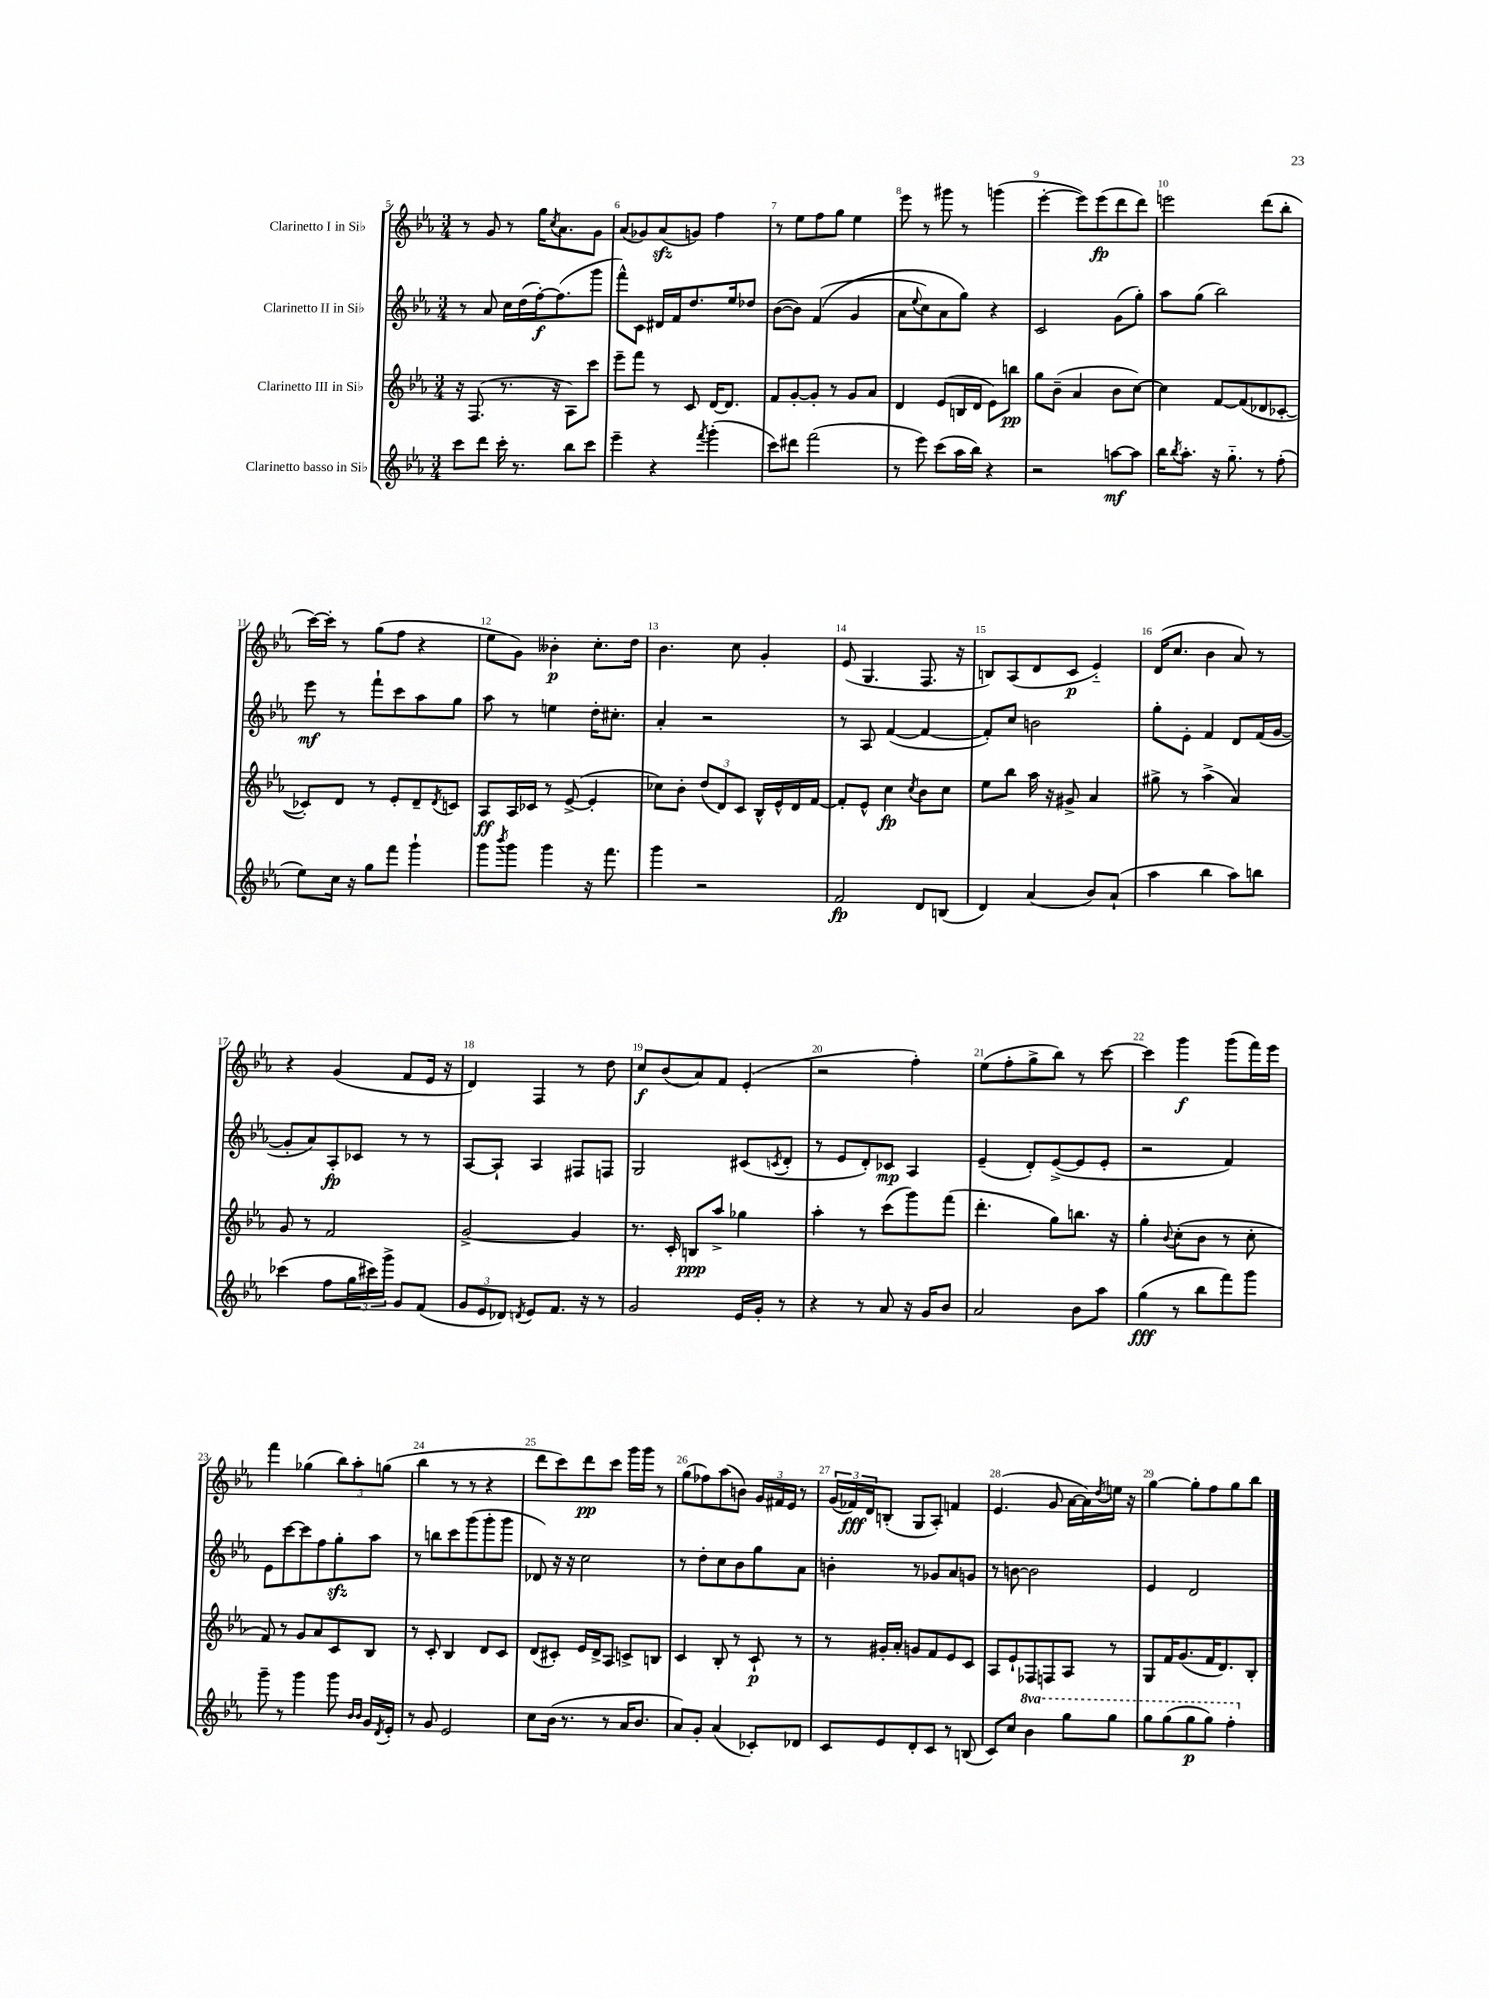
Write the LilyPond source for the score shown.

<<
\new StaffGroup <<
\new Staff = "s0" \with { instrumentName = "Clarinetto I in Sib" } {
    \clef treble \key ees \major \numericTimeSignature \time 3/4
    r8 g'8 r8 g''16 \acciaccatura { c''8 } aes'8. g'8 |
    aes'8( ges'8) aes'8\sfz( g'8) f''4 |
    r8 ees''8 f''8 g''8 ees''4 |
    ees'''8 r8 gis'''8 r8 g'''4( |
    ees'''4~-. ees'''8) ees'''8\fp( d'''8 d'''8) |
    e'''2 d'''8( bes''8-. |
    c'''16~) c'''16-. r8 g''8( f''8 r4 |
    ees''8 g'8) beses'4-.\p c''8.-. d''16 |
    bes'4. c''8 g'4-. |
    ees'8( g4. f8. r16 |
    b8) aes8( d'8 c'8\p ees'4-_) |
    d'16( c''8. bes'4 aes'8) r8 |
    r4 g'4( f'8 ees'16 r16 |
    d'4) f4 r8 d''8 |
    c''8\f bes'8( aes'8) f'8 ees'4-.( |
    r2 f''4-.) |
    ees''8( f''8-. g''8-> bes''8) r8 c'''8~ |
    c'''4 g'''4\f g'''8( f'''16) ees'''16 |
    f'''4 ges''4( \tuplet 3/2 { bes''8) aes''8-. g''8( } |
    bes''4 r8 r8 r4 |
    d'''8 c'''8) d'''8\pp c'''8 g'''16 g'''16 r8 |
    g''8( fes''8) aes''8( b'8) \tuplet 3/2 { g'16 fis'16 ees'16 } r8 |
    \tuplet 3/2 { g'16( fes'16\fff) d'16 } b8-.( g8 aes8-.) f'4 |
    ees'4.( g'8 aes'16~ aes'16) \acciaccatura { d''8 } e''16 r16 |
    g''4~ g''8-. f''8 g''8 bes''8 \bar "|." |
}
\new Staff = "s1" \with { instrumentName = "Clarinetto II in Sib" } {
    \clef treble \key ees \major \numericTimeSignature \time 3/4
    r8 aes'8 c''16 d''16( f''16~-.\f) f''8.( g'''8 |
    f'''8-^) c'8 dis'16 f'16 d''8. ees''16 des''8 |
    bes'8~( bes'8) f'4(\( g'4 |
    aes'8 \appoggiatura { ees''8 } c''8) aes'8 g''8\) r4 |
    c'2 g'8( g''8-.) |
    aes''8 g''8( bes''2) |
    ees'''8\mf r8 f'''8-! c'''8 aes''8 g''8 |
    aes''8 r8 e''4 d''16-. cis''8.-. |
    aes'4-. r2 |
    r8 aes8 f'4~( f'4~ |
    f'8-.) c''8 b'2 |
    g''8-. ees'8-. f'4 d'8 f'16( g'16~ |
    g'8-. aes'8) aes8-.\fp ces'8 r8 r8 |
    aes8~ aes8-! aes4 fis8 f8 |
    g2 cis'8( \acciaccatura { c'8 } d'8-. |
    r8 ees'8 d'8-.) ces'8\mp aes4 |
    ees'4--( d'8-.) ees'8~->( ees'8 ees'8-. |
    r2 f'4) |
    ees'8 c'''8~ c'''8 f''8 g''8-.\sfz aes''8 |
    r8 b''8 c'''8 g'''8( g'''8-. g'''8 |
    des'8) r16 r16 c''2 |
    r8 d''8-. c''8 bes'8 g''8 aes'8 |
    b'4-. r8 ges'8 aes'8 g'8 |
    r8 b'8~ b'2 |
    ees'4 d'2 \bar "|." |
}
\new Staff = "s2" \with { instrumentName = "Clarinetto III in Sib" } {
    \clef treble \key ees \major \numericTimeSignature \time 3/4
    r16 f8.( r8. r16 aes8) c'''8 |
    ees'''8-- f'''8 r8 c'8 d'16~ d'8. |
    f'8 g'8~-. g'8-. r8 g'8 aes'8 |
    d'4 ees'8( b16 d'16 ees'8) b''8\pp |
    g''8 bes'8--( aes'4 bes'8 c''8~) |
    c''4 f'8~ f'8( des'8 ces'8~-. |
    ces'8-.) d'8 r8 ees'8-. d'8-- \acciaccatura { d'8 } c'8 |
    aes8\ff aes16 ces'16 r8 ees'8~->( ees'4-. |
    ces''8) bes'8-. \tuplet 3/2 { d''8( d'8) c'8 } bes16-^ ees'16-^ d'16 f'16~ |
    f'8-. ees'8-^ c''4\fp \acciaccatura { c''8 } bes'8 c''8 |
    ees''8 bes''8 aes''16 r16 gis'8-> aes'4 |
    gis''8-> r8 aes''4->( aes'4) |
    g'8 r8 f'2 |
    g'2~-> g'4 |
    r8. c'16-. b8\ppp aes''8-> ges''4 |
    aes''4-. r8 c'''8( g'''8) f'''8( |
    d'''4.-. g''8) b''8. r16 |
    g''4-. \appoggiatura { bes'8 } c''8-.( bes'8 r8 c''8-. |
    f'8) r8 g'8 aes'8 c'8 bes8 |
    r8 c'8-. bes4 d'8 c'8 |
    d'8( cis'8-.) ees'16 d'16-> aes8 c'8-> b8 |
    c'4 bes8-. r8 c'8-!\p r8 |
    r8 gis'16-. aes'16-. g'8 f'8 ees'8 c'8 |
    aes8 ees'8-! fes8 f8 aes8 r8 |
    g8 f'16 g'8.( f'16 d'8.) bes8-. \bar "|." |
}
\new Staff = "s3" \with { instrumentName = "Clarinetto basso in Sib" } {
    \clef treble \key ees \major \numericTimeSignature \time 3/4 \set Staff.ottavationMarkups = #ottavation-simple-ordinals
    c'''8 d'''8 c'''16-. r8. bes''8 c'''8 |
    ees'''4-- r4 \acciaccatura { f'''8 } g'''4-.( |
    c'''8) dis'''8 f'''2( |
    r8 ees'''8) c'''8( aes''16 bes''16) r4 |
    r2 a''8~\mf a''8 |
    bes''16 \acciaccatura { bes''8 } aes''8.-. r16 g''8.-_ r8 f''8-.( |
    ees''8) c''16 r16 g''8 f'''8 g'''4-! |
    g'''8 \acciaccatura { bes'''8 } g'''8 g'''4 r16 f'''8. |
    g'''4 r2 |
    f'2\fp d'8 b8( |
    d'4) aes'4( bes'8) aes'8-!( |
    aes''4 bes''4 aes''8) b''8 |
    ces'''4( f''8 \tuplet 3/2 { g''16 cis'''16) g'''16-> } g'8 f'8( |
    \tuplet 3/2 { g'8 ees'8 des'8) } \acciaccatura { d'8 } ees'8 f'8. r16 r8 |
    g'2 ees'16 g'16-. r8 |
    r4 r8 aes'8 r16 g'16 bes'8 |
    aes'2 bes'8 aes''8 |
    g''4\fff( r8 bes''8 f'''8) g'''8 |
    g'''8-- r8 g'''4 g'''8 \grace { bes'16 bes'16 } g'16 \acciaccatura { d'8 } ees'16-. |
    r8 g'8 ees'2 |
    c''8 bes'16( r8. r8 aes'16 bes'8. |
    aes'8) g'8-. aes'4( ces'8-.) des'8 |
    c'8 ees'8 d'8-. c'8 r8 b8( |
    c'8) c''8 \ottava #1 bes''4 g'''8 g'''8 |
    g'''8 g'''8( g'''8\p g'''8) f'''4-. \ottava #0 \bar "|." |
}
>>
>>
\layout { \context { \Score currentBarNumber = #5 \override BarNumber.break-visibility = ##(#f #t #t) barNumberVisibility = #all-bar-numbers-visible } }
